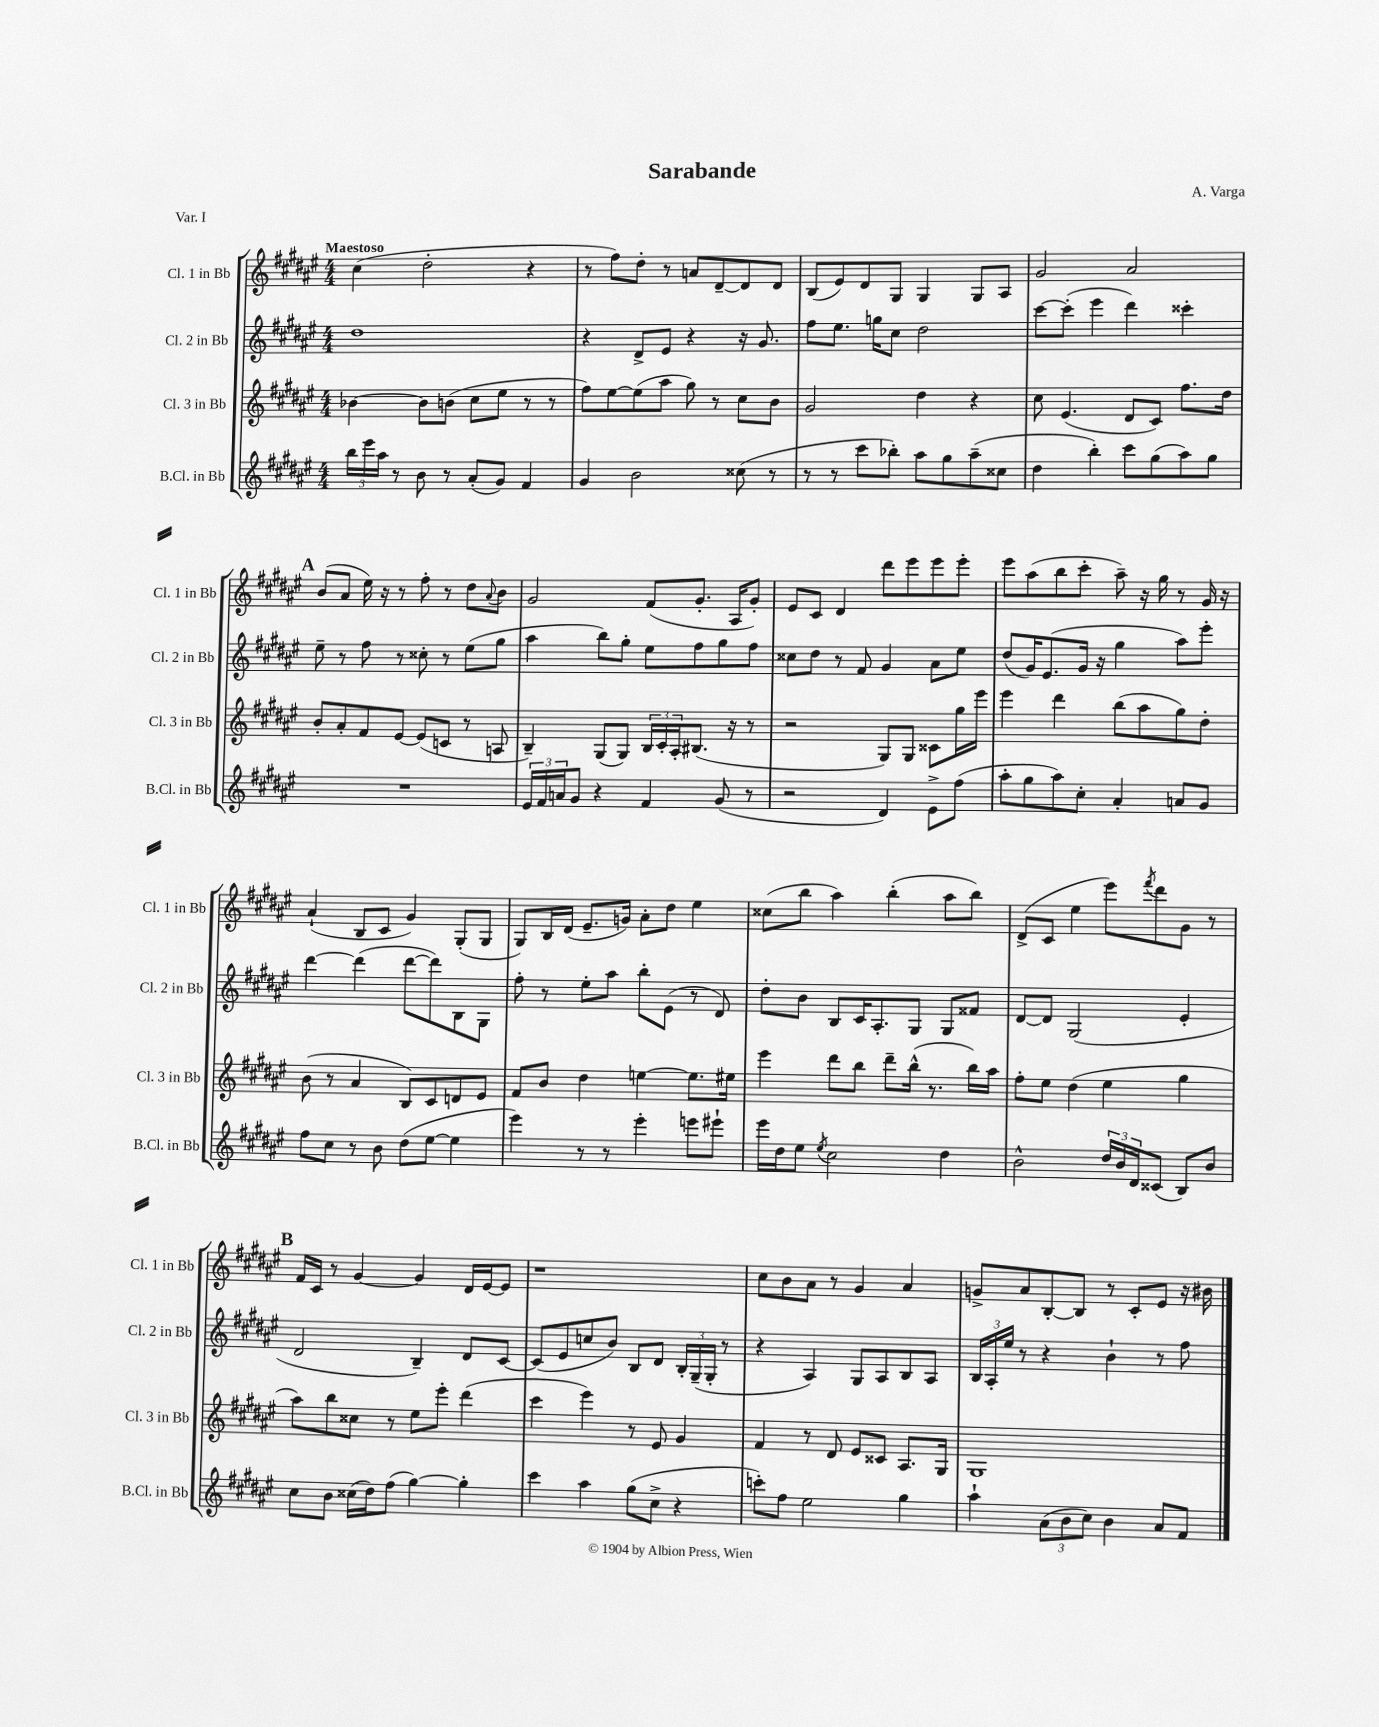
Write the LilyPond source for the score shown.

\header { title = "Sarabande" composer = "A. Varga" piece = "Var. I" }
<<
\new StaffGroup <<
\new Staff = "s0" \with { instrumentName = "Cl. 1 in Bb" shortInstrumentName = "Cl. 1 in Bb" } {
    \clef treble \key fis \major \numericTimeSignature \time 4/4 \tempo "Maestoso"
    cis''4( dis''2-. r4 |
    r8 fis''8) dis''8-. r8 a'8 dis'8~-- dis'8 dis'8 |
    b8( eis'8) dis'8 gis8 gis4 gis8 ais8 |
    gis'2 ais'2 |
    \mark \markup { \bold "A" } b'8( ais'8 eis''16) r16 r8 fis''8-. r8 dis''8 \appoggiatura { ais'8 } b'8 |
    gis'2 fis'8( gis'8.-. ais16 gis'8-.) |
    eis'8 cis'8 dis'4 dis'''8 eis'''8 eis'''8 eis'''8-. |
    eis'''8 ais''8( b''8 cis'''8-. ais''8--) r16 gis''16 r8 gis'16 r16 |
    ais'4-!( b8 cis'8 gis'4) gis8-.( gis8 |
    gis8) b16 dis'16( eis'8.-- g'16) ais'8-. dis''8 eis''4 |
    cisis''8( b''8 ais''4) b''4-.( ais''8 b''8) |
    dis'8->( cis'8 eis''4 eis'''8) \acciaccatura { fis'''8 } dis'''8 gis'8 r8 |
    \mark \markup { \bold "B" } fis'16 cis'16 r8 gis'4~ gis'4 dis'16 eis'16~ eis'8 |
    r1 |
    cis''8 b'8 ais'8 r8 gis'4 ais'4 |
    g'8-> ais'8 b8~-. b8 r8 cis'8-. eis'8 r16 bis'16 \bar "|." |
}
\new Staff = "s1" \with { instrumentName = "Cl. 2 in Bb" shortInstrumentName = "Cl. 2 in Bb" } {
    \clef treble \key fis \major \numericTimeSignature \time 4/4
    dis''1 |
    r4 dis'8-> eis'8 r4 r16 gis'8. |
    fis''8 eis''8. g''16 cis''8 dis''2 |
    cis'''8~ cis'''8-.( eis'''4 dis'''4) cisis'''4-. |
    \mark \markup { \bold "A" } eis''8-- r8 fis''8 r8 cisis''8-. r8 eis''8( gis''8 |
    ais''4 b''8) gis''8-. eis''8 fis''8 gis''8 fis''8 |
    cisis''8 dis''8 r8 fis'8 gis'4 ais'8 eis''8 |
    dis''8( gis'16) eis'8.( gis'16 r16 gis''4 ais''8) eis'''8-. |
    dis'''4~ dis'''4( dis'''8~ dis'''8) b8 gis8 |
    fis''8-. r8 eis''8-. ais''8 b''8-. eis'8( r8 dis'8) |
    dis''8-. b'8 b8 cis'16 ais8.-. gis8 gis8 fisis'8 |
    dis'8~ dis'8 gis2( eis'4-. |
    \mark \markup { \bold "B" } dis'2 b4--) dis'8 cis'8~ |
    cis'8( eis'8 c''8 b'8) b8 dis'8 \tuplet 3/2 { b16-. gis16--( gis16-. } r8 |
    r4 ais4) gis8 ais8 b8 ais8 |
    \tuplet 3/2 { b16 ais16-. eis''16 } r8 r4 b'4-! r8 fis''8 \bar "|." |
}
\new Staff = "s2" \with { instrumentName = "Cl. 3 in Bb" shortInstrumentName = "Cl. 3 in Bb" } {
    \clef treble \key fis \major \numericTimeSignature \time 4/4
    bes'4~ bes'8 b'8( cis''8 eis''8 r8 r8 |
    fis''8) eis''8~ eis''8( ais''8 gis''8) r8 cis''8 b'8 |
    gis'2 dis''4 r4 |
    cis''8 eis'4.( dis'8 cis'8) fis''8. dis''16 |
    \mark \markup { \bold "A" } b'8-. ais'8-. fis'8 eis'8~ eis'8( c'8 r8 a8 |
    b4--) gis8( gis8) \tuplet 3/2 { b16 cis'16-. ais16-. } bis8.( r16 r8 |
    r2 gis8) gis8 cisis'8 gis''16 eis'''16 |
    eis'''4 dis'''4 b''8( ais''8 gis''8) dis''8-. |
    b'8( r8 ais'4 b8) cis'8 d'8 eis'8 |
    fis'8 b'8 dis''4 e''4~ e''8. eis''16 |
    eis'''4 dis'''8 b''8 dis'''8-- b''16-^( r8. b''16) ais''16 |
    fis''8-. eis''8 dis''4( eis''4 gis''4 |
    \mark \markup { \bold "B" } ais''8) b''8 cisis''8 r8 eis''8 eis'''8-. dis'''4( |
    cis'''4 eis'''4) r8 eis'8 gis'4 |
    fis'4 r8 dis'8 eis'8 cisis'8 ais8. gis16 |
    gis1 \bar "|." |
}
\new Staff = "s3" \with { instrumentName = "B.Cl. in Bb" shortInstrumentName = "B.Cl. in Bb" } {
    \clef treble \key fis \major \numericTimeSignature \time 4/4
    \tuplet 3/2 { b''16 eis'''16 ais''16 } r8 b'8 r8 ais'8-.( gis'8) fis'4 |
    gis'4 b'2 cisis''8( r8 |
    r8 r8 cis'''8 bes''8-.) ais''8 gis''8 ais''8--( cisis''8 |
    dis''4 b''4-.) cis'''8 gis''8( ais''8) gis''8 |
    \mark \markup { \bold "A" } R1 |
    \tuplet 3/2 { eis'16 fis'16 a'16 } gis'8 r4 fis'4 gis'8( r8 |
    r2 dis'4) eis'8-> fis''8( |
    ais''8-. gis''8 ais''8) cis''8-. ais'4-. a'8 gis'8 |
    fis''8 cis''8 r8 b'8 dis''8( eis''8~ eis''4 |
    eis'''4) r8 r8 eis'''4-. e'''8 eis'''8-! |
    eis'''16 dis''16 eis''8 \acciaccatura { eis''8 } cis''2 dis''4 |
    b'2-^ \tuplet 3/2 { dis''16 b'16 dis'16 } cisis'8( b8) b'8 |
    \mark \markup { \bold "B" } cis''8 b'8 cisis''16( dis''16) fis''8( gis''4~) gis''4-. |
    cis'''4 ais''4 gis''8( cis''8-> r4 |
    c'''8-.) fis''8 eis''2 gis''4 |
    ais''4-! \tuplet 3/2 { ais'8( b'8 cis''8) } b'4 ais'8 fis'8 \bar "|." |
}
>>
>>
\layout { \context { \Score \remove "Bar_number_engraver" } }
